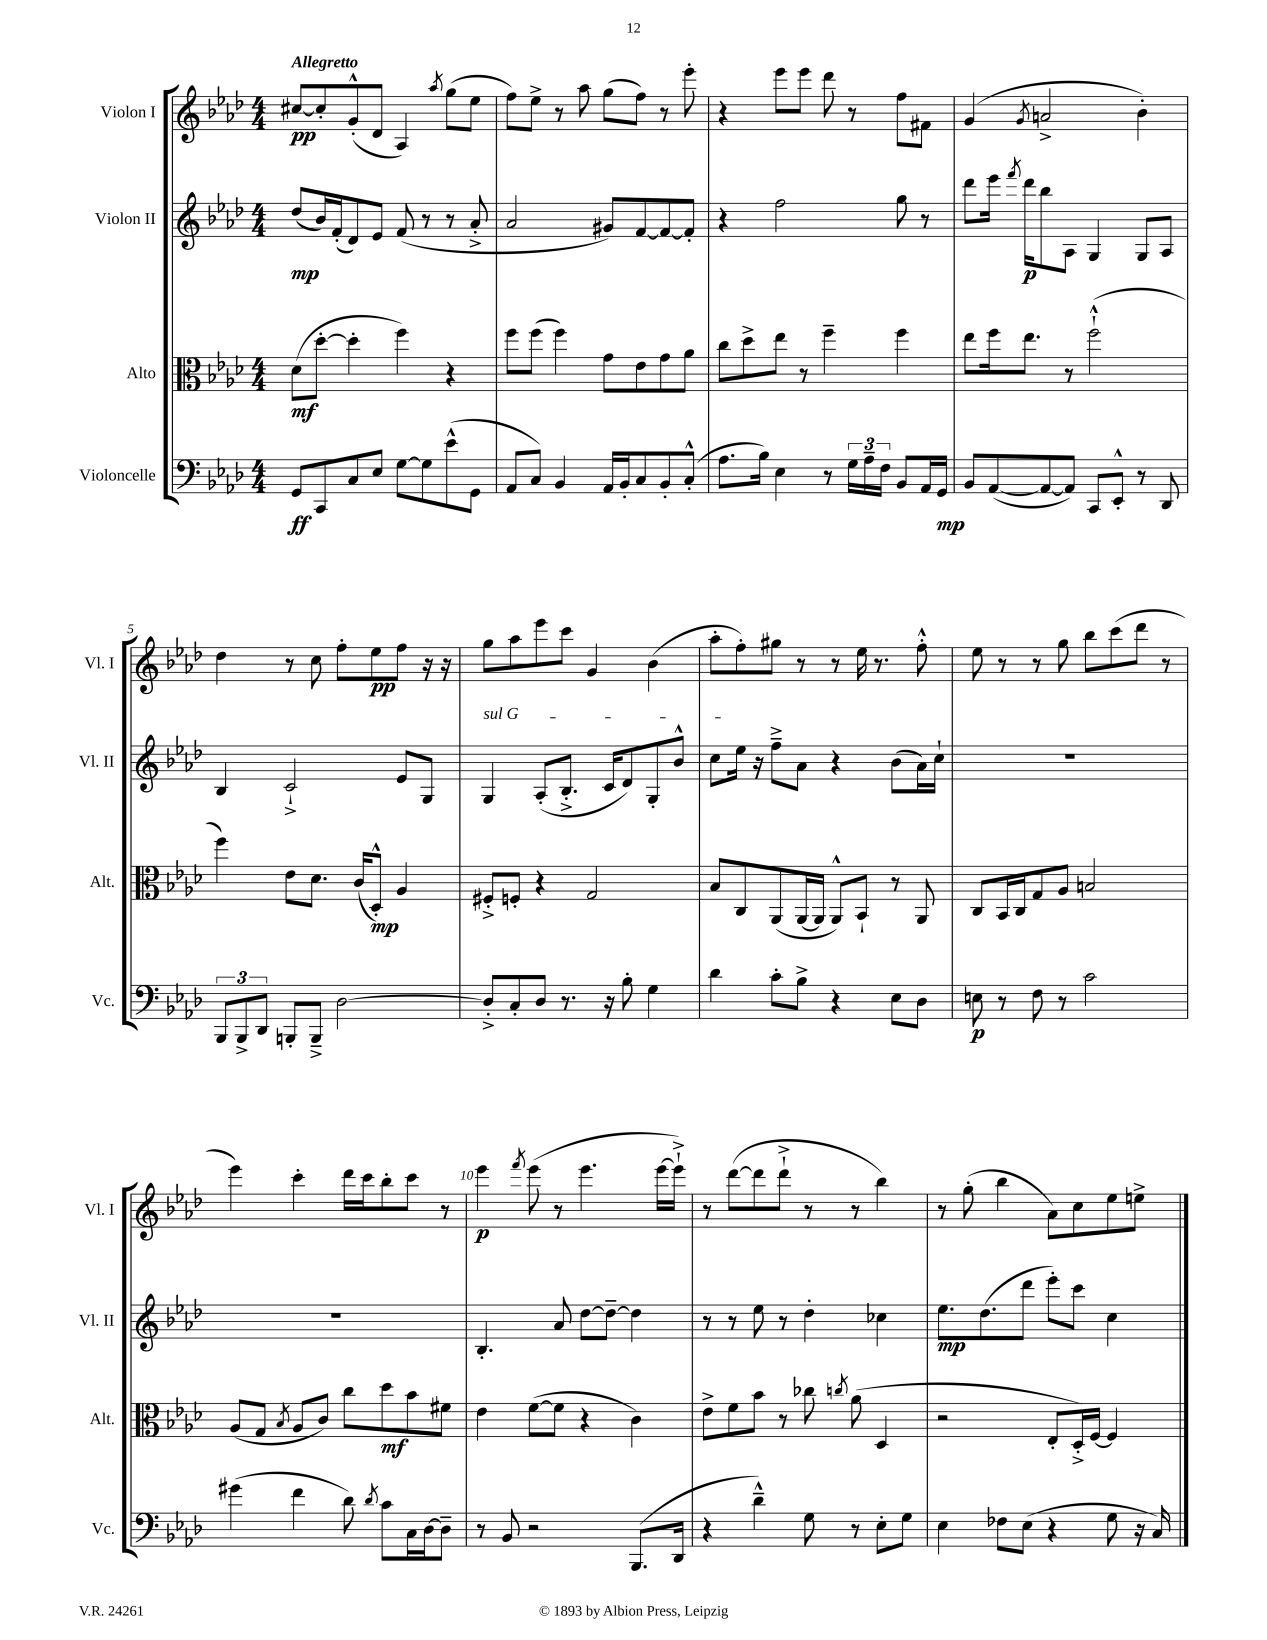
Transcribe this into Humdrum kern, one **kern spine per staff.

**kern	**kern	**kern	**kern
*staff4	*staff3	*staff2	*staff1
*clefF4	*clefC3	*clefG2	*clefG2
*k[b-e-a-d-]	*k[b-e-a-d-]	*k[b-e-a-d-]	*k[b-e-a-d-]
*M4/4	*M4/4	*M4/4	*M4/4
8GG	(8d-	(8dd-	[8cc#
8CC	[8dd-'	16b-)	8cc#']
.	.	(16f'	.
8C	4dd-']	8d-)	(8g'^^
8E-	.	8e-	8d-
[8G	4ff)	(8f	4A-)
8G]	.	8r	.
.	.	.	8qaa-
(8e-^^	4r	8r	(8gg
8GG	.	8a-'^	8ee-
=	=	=	=
8AA-	8ff	2a-	8ff)
8C)	(8ff	.	8ee-^
4BB-	4ff)	.	8r
.	.	.	8aa-
16AA-	8g	8g#)	(8gg
16BB-'	.	.	.
8C	8e-	[8f	8ff)
8BB-'	8g	8f_	8r
(8C'^^	8a-	8f']	8eee-'
=	=	=	=
8.A-	8cc	4r	4r
.	8dd-^	.	.
16B-)	.	.	.
4E-	8ee-	2ff	8eee-
.	8r	.	8eee-
8r	4ff~	.	8ddd-
24G	.	.	8r
24A-~	.	.	.
24F	.	.	.
8BB-	4ff	8gg	8ff
16AA-	.	8r	8f#
16GG	.	.	.
=	=	=	=
8BB-	8ee-	8ddd-	(4g
([8AA-	16ff	16eee-	.
.	.	8qfff	.
.	8.ee-	16ddd-	.
.	.	.	8qg
8AA-_	.	8bb-	2a^
8AA-])	8r	8A-	.
8CC	(2ff`^^	4G	.
8EE-'^^	.	.	.
8r	.	8G	4b-')
8DD-	.	8A-	.
=	=	=	=
12BBB-	4ff)	4B-	4dd-
12BBB-^	.	.	.
12DD-	.	.	.
8BBB'	8e-	2c`^	8r
8BBB~^	8.d-	.	8cc
[2D-	.	.	8ff'
.	(16c	.	.
.	8D-'^^)	.	8ee-
.	4A-	8e-	8ff
.	.	8G	16r
.	.	.	16r
=	=	=	=
8D-'^]	8F#'^	4G	8gg
8C'	8F'	.	8aa-
8D-	4r	(8A-'	8eee-
8.r	.	8.B-'^	8ccc
.	2G	.	4g
16r	.	16c	.
8B-'	.	8d-)	.
4G	.	8G'	(4b-
.	.	8b-^^	.
=	=	=	=
4d-	8B-	8cc	8aa-'
.	8C	16ee-	8ff')
.	.	16r	.
8c'	(8AA-	8ff~^	8gg#
8B-^	[16AA-	8a-	8r
.	16AA-]	.	.
4r	8AA-^^)	4r	8r
.	8BB-`	.	16ee-
.	.	.	8.r
8E-	8r	(8b-	.
8D-	8AA-	16a-)	8ff'^^
.	.	16cc`	.
=	=	=	=
8E	8C	1r	8ee-
8r	16BB-	.	8r
.	16C	.	.
8F	8G	.	8r
8r	8A-	.	8gg
2c	2B	.	8bb-
.	.	.	(8ccc
.	.	.	8ddd-
.	.	.	8r
=	=	=	=
(4g#	(8A-	1r	4eee-)
.	8G	.	.
.	8qB-	.	.
4f	8A-	.	4ccc'
.	8c)	.	.
8d-)	8cc	.	16ddd-
.	.	.	16ccc
8qd-	.	.	.
8c	8dd-	.	8bb-'
16C	8b-	.	8ccc
[16D-	.	.	.
8D-~]	8f#	.	8r
=	=	=	=
8r	4e-	4.B-'	4eee-
8BB-	.	.	.
.	.	.	8qfff
2r	([8f	.	(8eee-
.	8f]	8a-	8r
.	4r	[8dd-	4.eee-
.	.	8dd-~_	.
(8.BBB-	4c)	4dd-]	.
.	.	.	[16eee-
16DD-	.	.	16eee-`^])
=	=	=	=
4r	8e-^	8r	8r
.	8f	8r	([8ddd-
4d-~^^)	8b-	8ee-	8ddd-]
.	8r	8r	8ddd-`^
8G	8cc-	4dd-'	8r
.	8qcc	.	.
8r	(8a-	.	8r
8E-'	4D-	4cc-	4bb-)
8G	.	.	.
=	=	=	=
4E-	2r	8.ee-	8r
.	.	.	(8gg'
.	.	(8.dd-	.
8F-	.	.	4bb-
(8E-	.	8ddd-	.
4r	8E-'	8eee-')	8a-)
.	16D-'^)	8ccc	8cc
.	[16F	.	.
8G	4F]	4cc	8ee-
16r	.	.	8ee^
16C)	.	.	.
==	==	==	==
*-	*-	*-	*-
